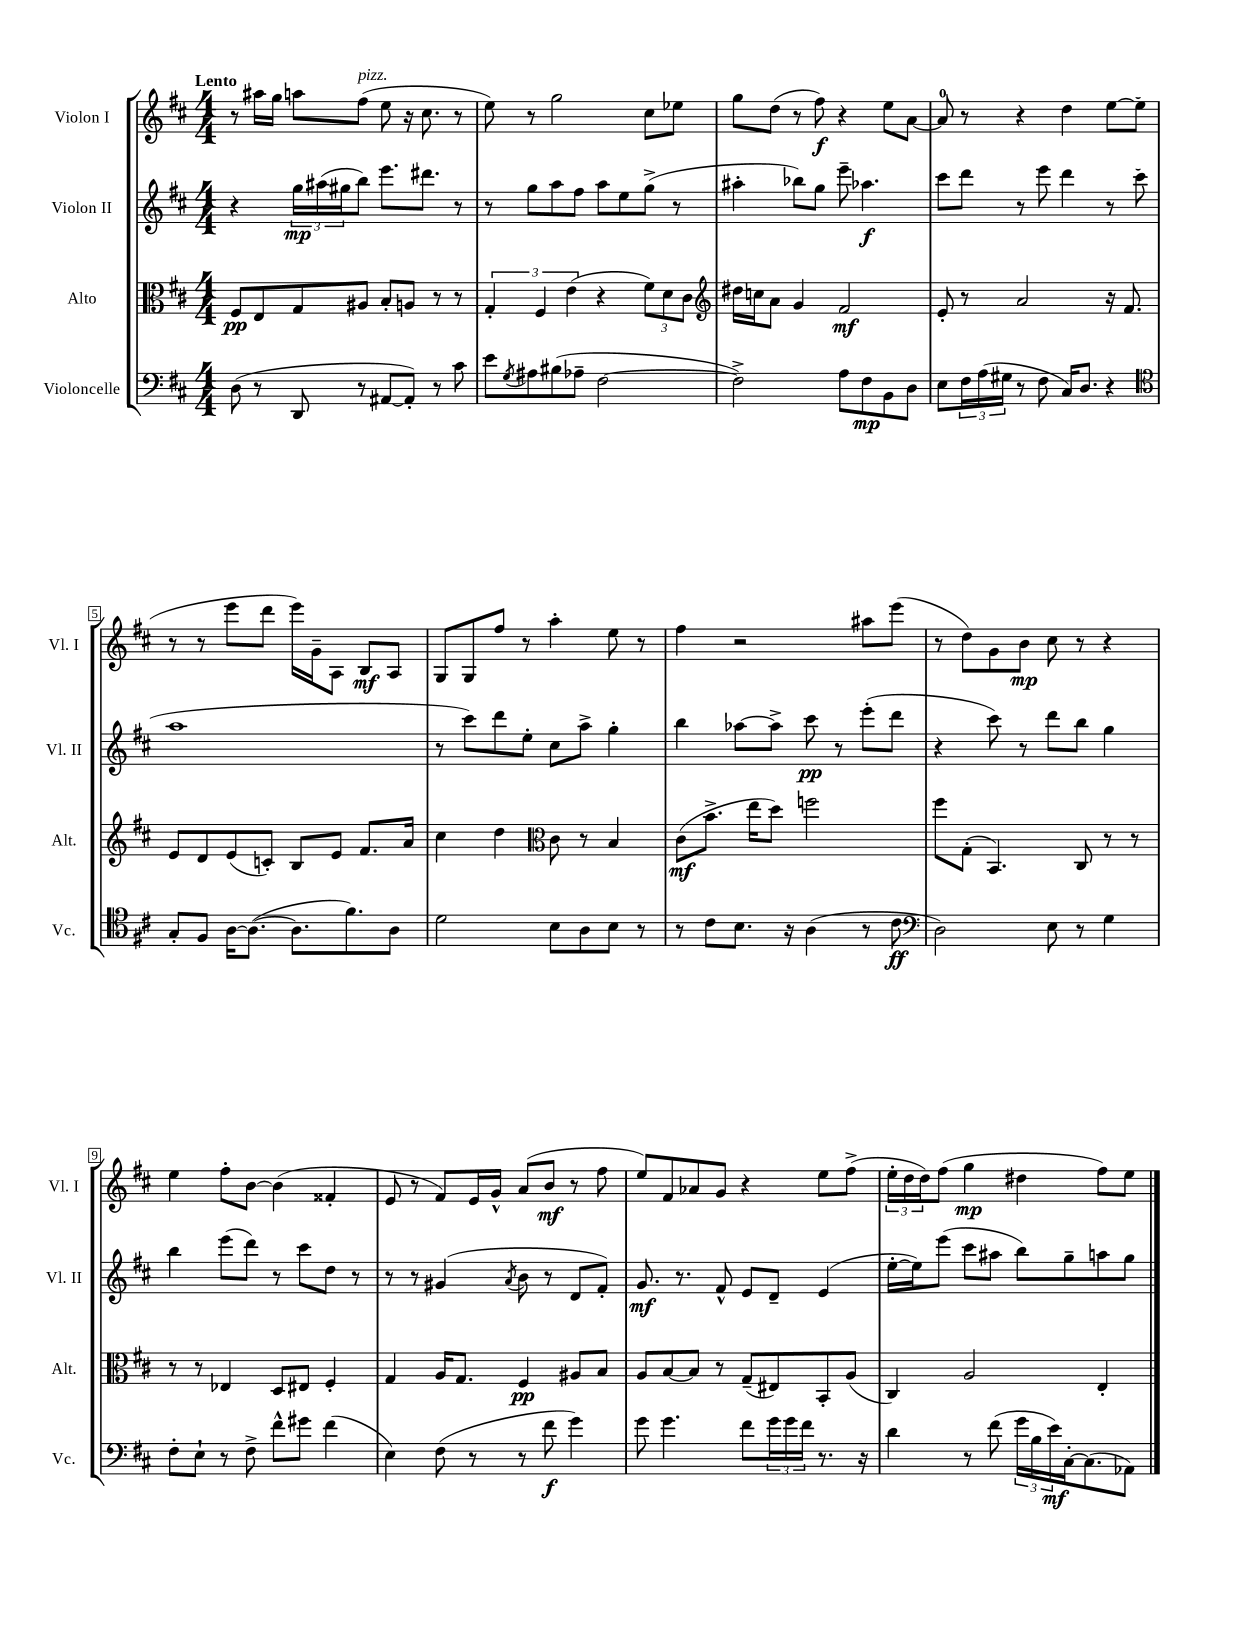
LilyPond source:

<<
\new StaffGroup <<
\new Staff = "s0" \with { instrumentName = "Violon I" shortInstrumentName = "Vl. I" } {
    \clef treble \key d \major \numericTimeSignature \time 4/4 \tempo "Lento"
    r8 ais''16 g''16 a''8 fis''8^\markup { \italic "pizz." }( e''8 r16 cis''8. r8 |
    e''8) r8 g''2 cis''8 ees''8 |
    g''8 d''8( r8 fis''8\f) r4 e''8 a'8~ |
    a'8-0 r8 r4 d''4 e''8~ e''8( |
    r8 r8 e'''8 d'''8 e'''16) g'16-- a8 b8\mf a8 |
    g8 g8 fis''8 r8 a''4-. e''8 r8 |
    fis''4 r2 ais''8 e'''8( |
    r8 d''8) g'8 b'8\mp cis''8 r8 r4 |
    e''4 fis''8-. b'8~ b'4( fisis'4-. |
    e'8 r8 fis'8) e'16 g'16-^ a'8( b'8\mf r8 fis''8 |
    e''8) fis'8 aes'8 g'8 r4 e''8 fis''8->( |
    \tuplet 3/2 { e''16-. d''16 d''16) } fis''8( g''4\mp dis''4 fis''8) e''8 \bar "|." |
}
\new Staff = "s1" \with { instrumentName = "Violon II" shortInstrumentName = "Vl. II" } {
    \clef treble \key d \major \numericTimeSignature \time 4/4
    r4 \tuplet 3/2 { g''16\mp ais''16( gis''16 } b''8) e'''8. dis'''8. r8 |
    r8 g''8 a''8 fis''8 a''8 e''8 g''8->( r8 |
    ais''4-. bes''8) g''8 e'''8-- aes''4.\f |
    cis'''8 d'''8 r8 e'''8 d'''4 r8 cis'''8( |
    a''1 |
    r8 cis'''8) d'''8 e''8-. cis''8 a''8-> g''4-. |
    b''4 aes''8~ aes''8-> cis'''8\pp r8 e'''8-.( d'''8 |
    r4 cis'''8) r8 d'''8 b''8 g''4 |
    b''4 e'''8( d'''8) r8 cis'''8 d''8 r8 |
    r8 r8 gis'4( \acciaccatura { a'8 } b'8 r8 d'8 fis'8-.) |
    g'8.\mf r8. fis'8-^ e'8 d'8-- e'4( |
    e''16~-. e''16) e'''8( cis'''8 ais''8 b''8) g''8-- a''8 g''8 \bar "|." |
}
\new Staff = "s2" \with { instrumentName = "Alto" shortInstrumentName = "Alt." } {
    \clef alto \key d \major \numericTimeSignature \time 4/4
    fis8\pp e8 g8 ais8 b8-. a8 r8 r8 |
    \tuplet 3/2 { g4-. fis4 e'4( } r4 \tuplet 3/2 { fis'8) d'8 cis'8 } |
    \clef treble dis''16 c''16 a'8 g'4 fis'2\mf |
    e'8-. r8 a'2 r16 fis'8. |
    e'8 d'8 e'8( c'8-.) b8 e'8 fis'8. a'16 |
    cis''4 d''4 \clef alto cis'8 r8 b4 |
    cis'8\mf( b'8.-> e''16 d''8) f''2 |
    fis''8 g8-.( b,4.) cis8 r8 r8 |
    r8 r8 ees4 d8 eis8 fis4-. |
    g4 a16 g8. fis4\pp ais8 b8 |
    a8 b8~ b8 r8 g8--( eis8) b,8-. a8( |
    cis4) a2 e4-. \bar "|." |
}
\new Staff = "s3" \with { instrumentName = "Violoncelle" shortInstrumentName = "Vc." } {
    \clef bass \key d \major \numericTimeSignature \time 4/4
    d8( r8 d,8 r8 ais,8~ ais,8-.) r8 cis'8 |
    e'8 \acciaccatura { g8 } ais8 bis8( aes8-- fis2~ |
    fis2->) a8 fis8\mp b,8 d8 |
    e8 \tuplet 3/2 { fis16 a16( gis16 } r8 fis8 cis16) d8. r4 |
    \clef tenor g8-. fis8 a16~ a8.~( a8. fis'8.) a8 |
    d'2 b8 a8 b8 r8 |
    r8 cis'8 b8. r16 a4( r8 cis'8\ff |
    \clef bass d2) e8 r8 g4 |
    fis8-. e8-! r8 fis8-> fis'8-^ gis'8 fis'4( |
    e4) fis8( r8 r8 fis'8\f g'4) |
    g'8 g'4. fis'8 \tuplet 3/2 { g'16 g'16 fis'16 } r8. r16 |
    d'4 r8 fis'8( \tuplet 3/2 { g'16 b16 e'16\mf) } cis16~-. cis8.( aes,8) \bar "|." |
}
>>
>>
\layout { \context { \Score \override BarNumber.stencil = #(make-stencil-boxer 0.1 0.3 ly:text-interface::print) } }
